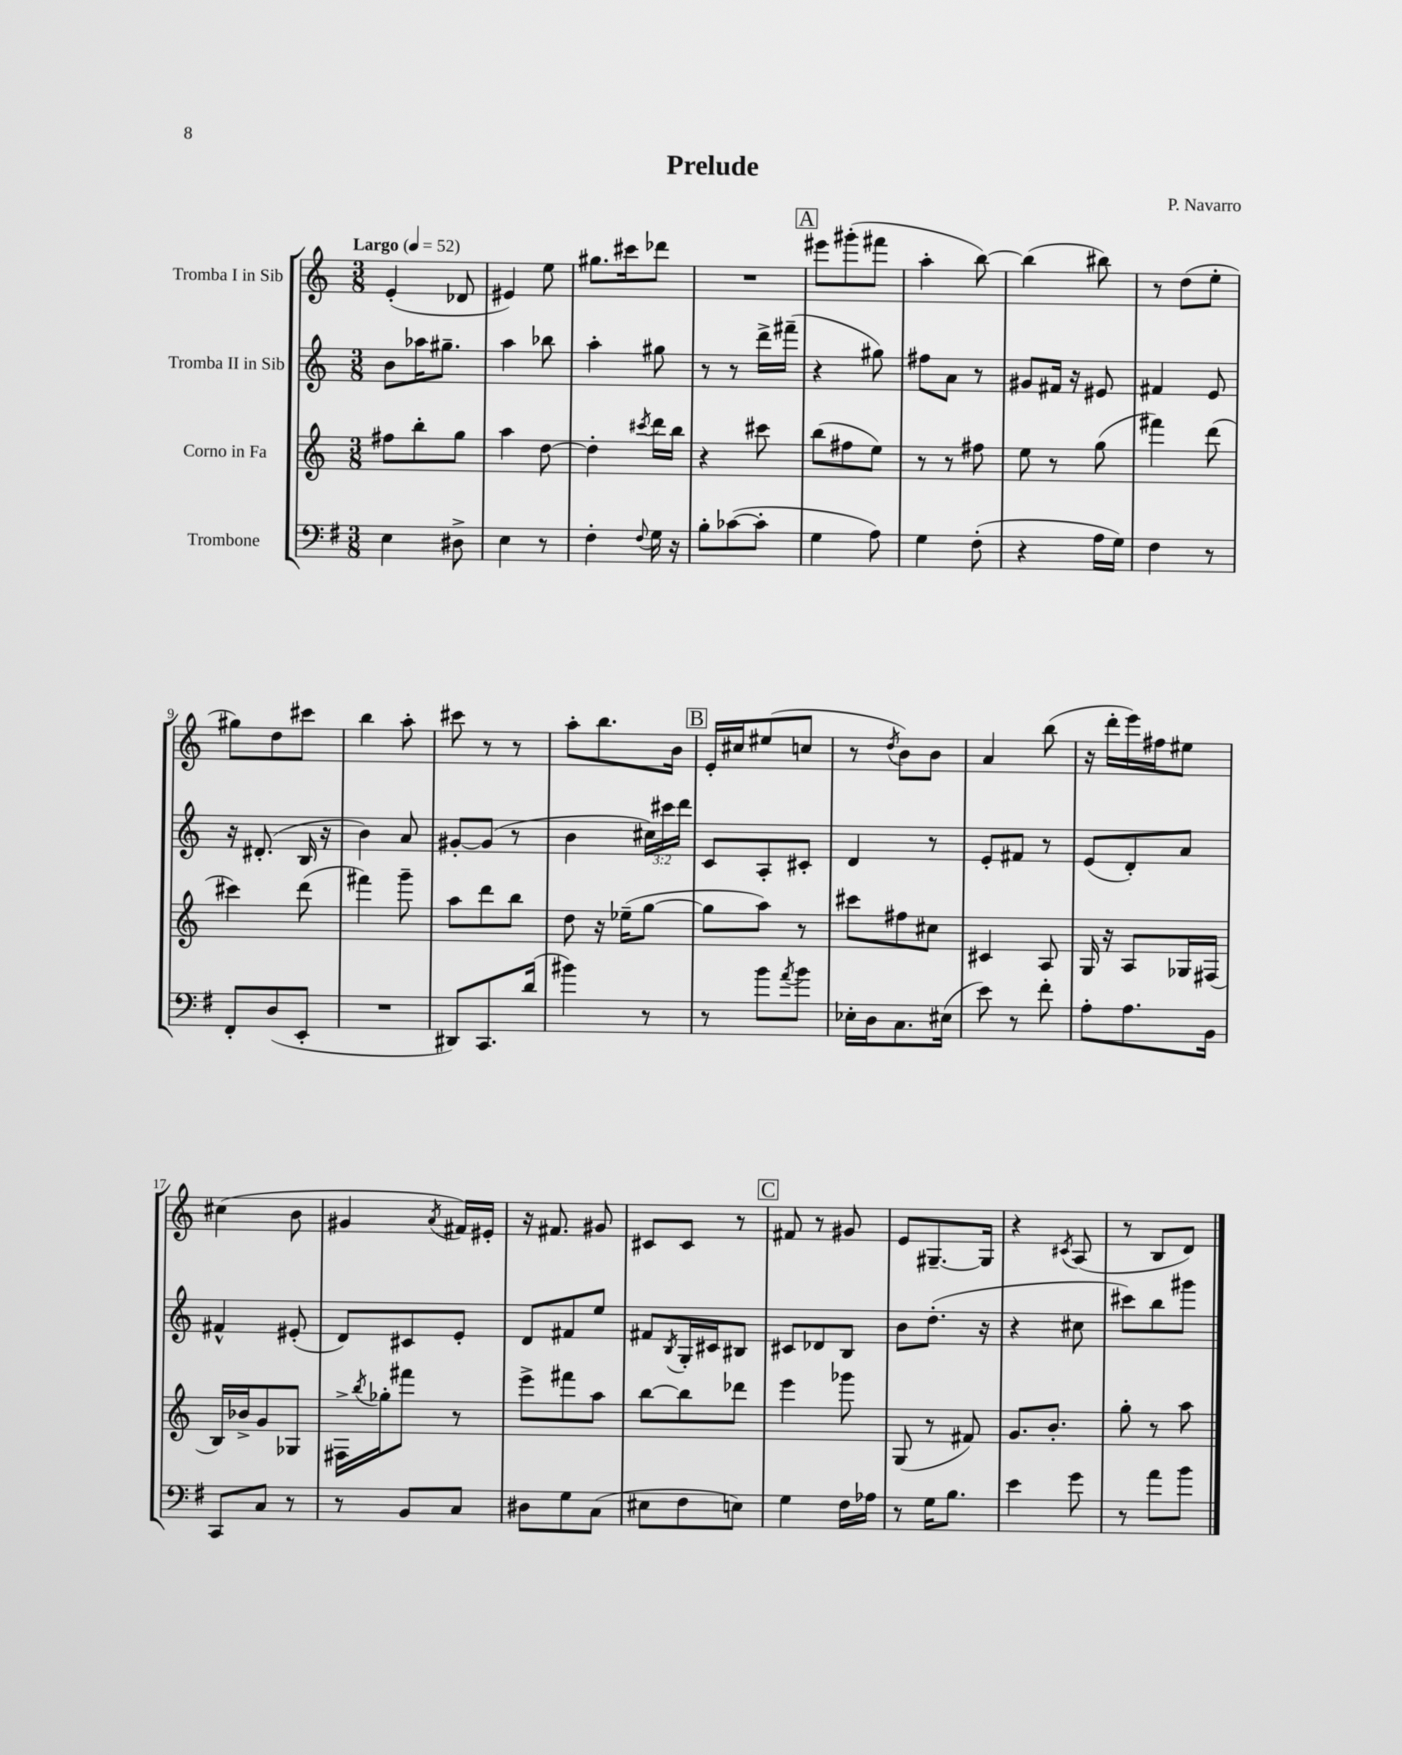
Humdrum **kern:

**kern	**kern	**kern	**kern
*staff4	*staff3	*staff2	*staff1
*clefF4	*clefG2	*clefG2	*clefG2
*k[f#]	*k[]	*k[]	*k[]
*M3/8	*M3/8	*M3/8	*M3/8
*MM52	*MM52	*MM52	*MM52
4E	8ff#	8b	(4e'
.	8bb'	16aa-	.
.	.	8.gg#~	.
8D#^	8gg	.	8d-
=	=	=	=
4E	4aa	4aa	4e#)
8r	[8dd	8bb-	8ee
=	=	=	=
4F#'	4dd']	4aa'	8.gg#
.	.	.	16ccc#
8qqF#	8qccc#	.	.
16G	16ddd	8gg#	8ddd-
16r	16bb	.	.
=	=	=	=
8B'	4r	8r	4.r
([8c-	.	8r	.
8c-']	8ccc#	16ddd^	.
.	.	(16fff#~	.
=	=	=	=
4G	(8bb	4r	8eee#
.	8ff#	.	(8ggg#'
8A)	8ee)	8gg#)	8fff#
=	=	=	=
4G	8r	8ff#	4aa'
.	8r	8a	.
(8F#'	8ff#	8r	[8bb)
=	=	=	=
4r	8ee	8g#	(4bb]
.	8r	16f#	.
.	.	16r	.
16A	(8gg	8e#	8bb#)
16G)	.	.	.
=	=	=	=
4F#	4fff#)	4f#	8r
.	.	.	(8dd
8r	(8ddd	8e	8ee'
=	=	=	=
8FF#'	4ccc#)	16r	8gg#)
.	.	(8.d#'	.
(8D	.	.	8dd
8EE'	(8ddd	16B	8ccc#
.	.	16r	.
=	=	=	=
4.r	4fff#)	4b)	4bb
.	8ggg~	8a	8aa'
=	=	=	=
8DD#)	8aa	[8g#'	8ccc#
8.CC	8ddd	(8g#]	8r
.	8bb	8r	8r
(16d	.	.	.
=	=	=	=
4b#)	8dd	4b	8aa'
.	16r	.	8.bb
.	(16ee-~	.	.
8r	[8gg	24cc#)	.
.	.	24ccc#	.
.	.	.	16b
.	.	24ddd	.
=	=	=	=
8r	8gg]	8c	16e'
.	.	.	16cc#
8b	8aa)	8A'	(8ee#
8qa	.	.	.
8b	8r	8c#'	8cc
=	=	=	=
16E-'	8ccc#	4d	8r
16D	.	.	.
.	.	.	8qdd
8.C	8ff#	.	8b)
.	8cc#	8r	8b
(16E#	.	.	.
=	=	=	=
8e)	4c#	8e'	4a
8r	.	8f#	.
8f#'	8A	8r	(8bb
=	=	=	=
8A'	16G	(8e	16r
.	16r	.	16ddd'
8.A	8A	8d')	16eee)
.	.	.	16ff#
.	16G-	8a	8ee#
16BB	(16F#	.	.
=	=	=	=
8CC	16B)	4f#^^	(4cc#
.	16b-^	.	.
8C	8g	.	.
8r	8G-	(8e#'	8b
=	=	=	=
8r	16F#^	8d)	4g#
.	8qbb	.	.
.	16gg-'	.	.
8BB	8fff#	8c#	.
.	.	.	8qa
8C	8r	8e'	16f#)
.	.	.	16e#'
=	=	=	=
8D#	8eee^	8d	16r
.	.	.	8.f#
8G	8fff#	8f#	.
(8C	8aa	8ee	8g#
=	=	=	=
8E#	[8bb	8f#	8c#
.	.	8qB	.
8F#	8bb]	16G'	8c#
.	.	16c#	.
8E)	8ddd-	8B#	8r
=	=	=	=
4G	4eee	8c#	8f#
.	.	8d-	8r
16F#	8ggg-	8B	8g#
16A-	.	.	.
=	=	=	=
8r	(8G	8b	8e
16G	8r	(8.dd'	[8.G#~
8.B	.	.	.
.	8f#)	.	.
.	.	16r	16G#]
=	=	=	=
4e	8.g	4r	4r
.	8.b'	.	.
.	.	.	8qc#
8g	.	8cc#	(8A
=	=	=	=
8r	8gg'	8ccc#)	8r
8a	8r	8bb	8B
8b	8aa	8ggg#	8d)
==	==	==	==
*-	*-	*-	*-
